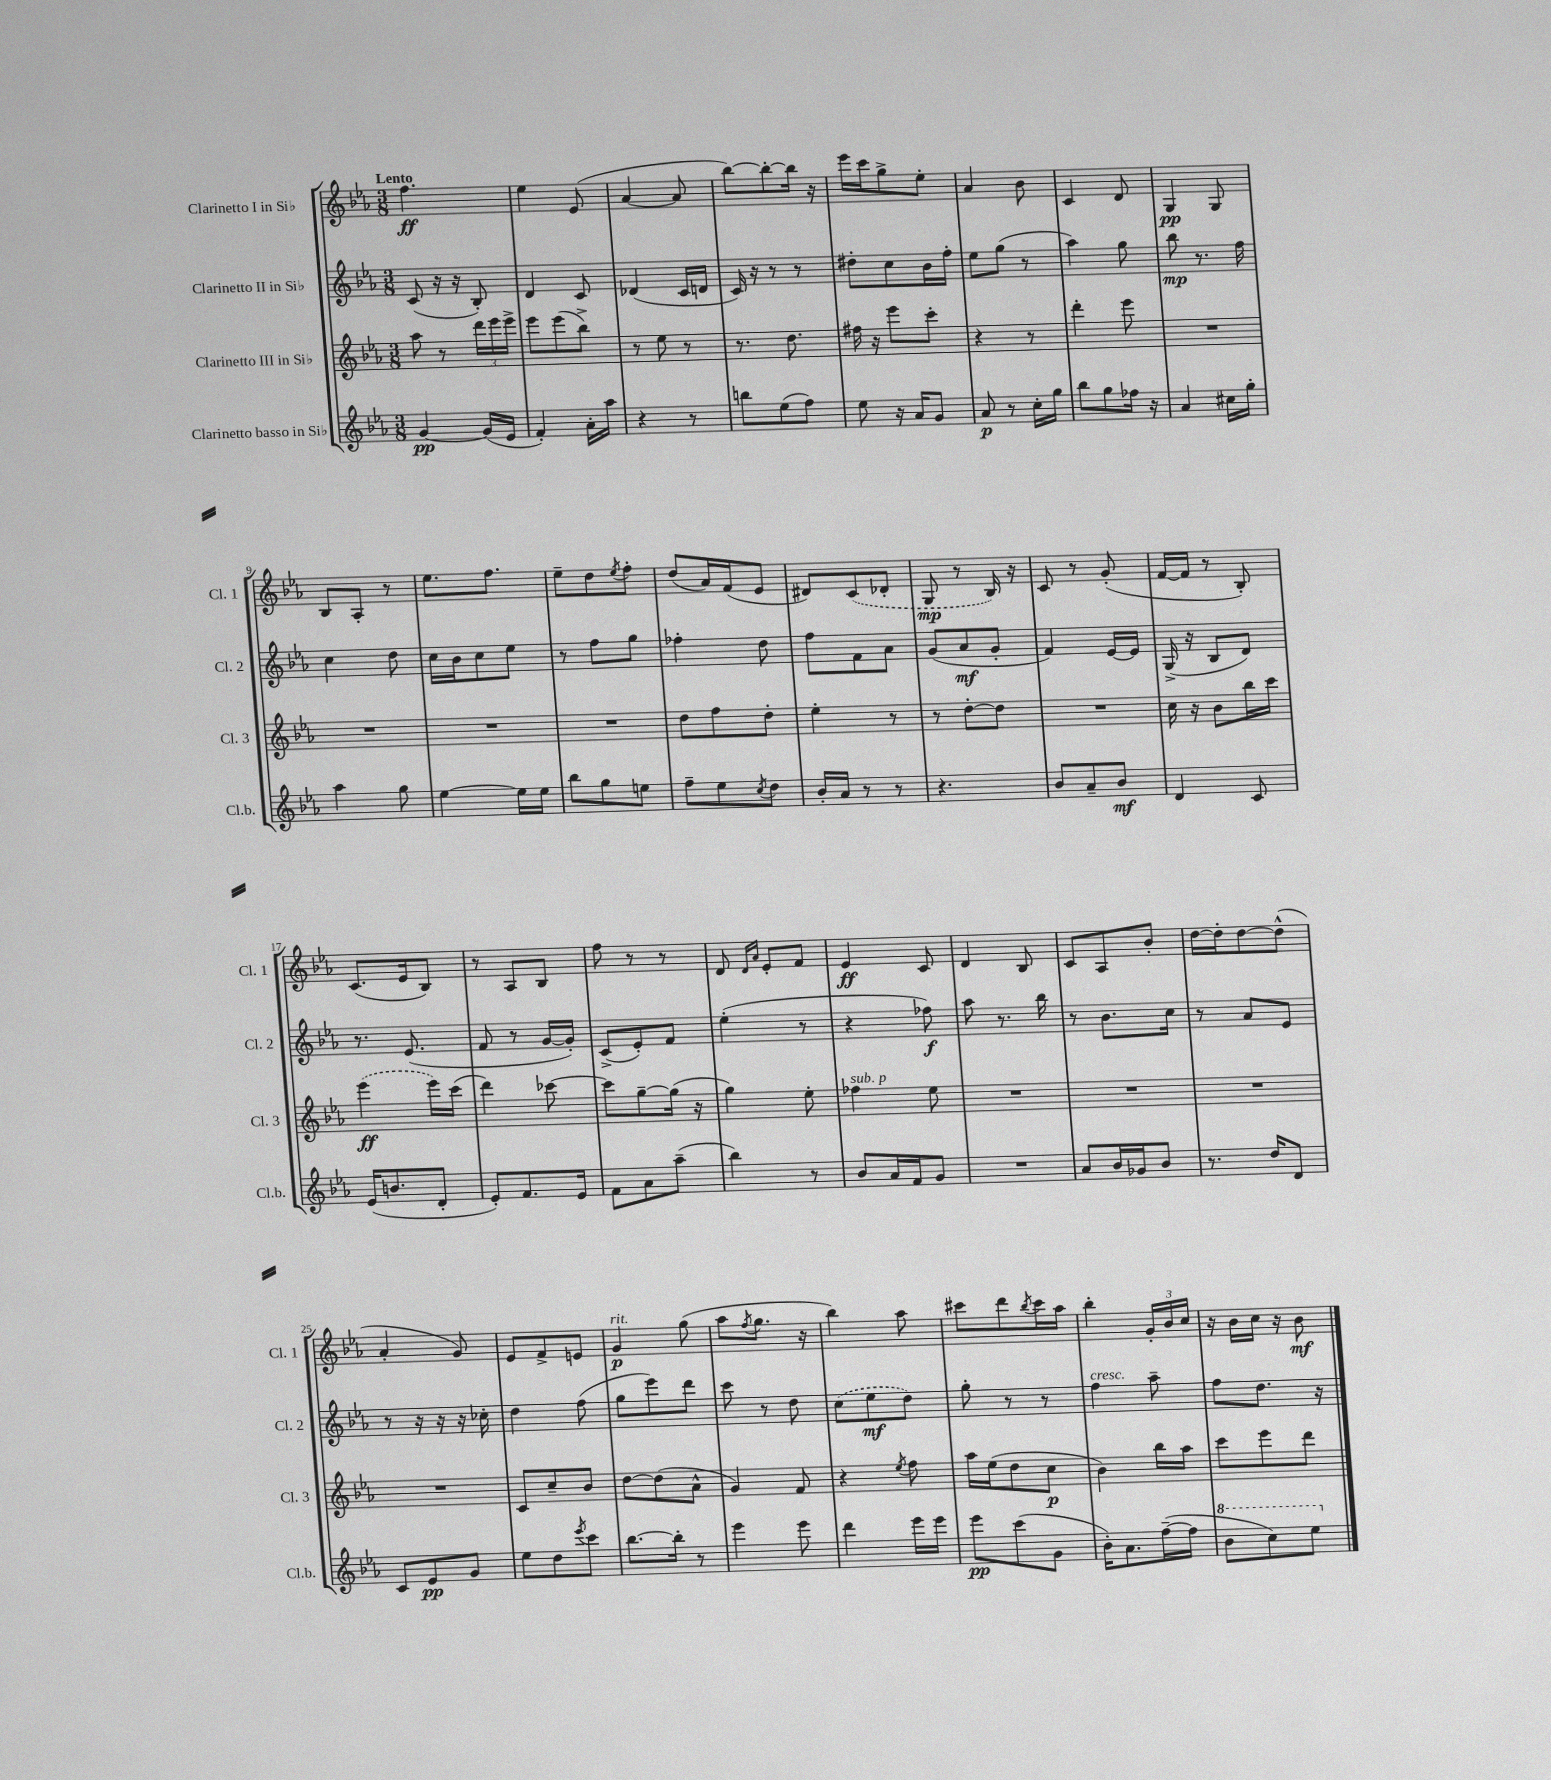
<<
\new StaffGroup <<
\new Staff = "s0" \with { instrumentName = "Clarinetto I in Sib" shortInstrumentName = "Cl. 1" } {
    \clef treble \key ees \major \numericTimeSignature \time 3/8 \tempo "Lento"
    f''4.\ff |
    ees''4 ees'8( |
    aes'4~ aes'8 |
    bes''8~) bes''8~-. bes''16 r16 |
    ees'''16 c'''16 g''8-> ees''8-. |
    aes'4 bes'8 |
    c'4 d'8 |
    g4\pp g8 |
    bes8 aes8-. r8 |
    ees''8. f''8. |
    ees''8-- d''8 \acciaccatura { ees''8 } f''8-. |
    d''8( aes'16) f'16( ees'8 |
    dis'8) \once \slurDashed c'8( des'8-. |
    g8\mp r8 bes16) r16 |
    c'8 r8 g'8-.( |
    f'16~ f'16 r8 bes8-.) |
    c'8.( ees'16 bes8) |
    r8 aes8 bes8 |
    f''8 r8 r8 |
    d'8 \grace { d'16 aes'16 } ees'8-. f'8 |
    ees'4\ff c'8 |
    d'4 bes8 |
    c'8 aes8 bes'8-. |
    d''16~ d''16-. d''8~ d''8-^( |
    aes'4-. g'8) |
    ees'8 f'8-> e'8 |
    g'4\p^\markup { \italic "rit." } g''8( |
    aes''8 \acciaccatura { f''8 } g''8. r16 |
    bes''4) aes''8 |
    cis'''8 d'''8 \acciaccatura { bes''8 } cis'''16 aes''16 |
    bes''4-. \tuplet 3/2 { g'16-. bes'16 c''16 } |
    r16 bes'16 c''16 r16 bes'8\mf \bar "|." |
}
\new Staff = "s1" \with { instrumentName = "Clarinetto II in Sib" shortInstrumentName = "Cl. 2" } {
    \clef treble \key ees \major \numericTimeSignature \time 3/8
    c'8( r16 r16 bes8-.) |
    d'4 c'8 |
    des'4( c'16 d'16 |
    c'16) r16 r8 r8 |
    dis''8-. c''8 bes'16 f''16-. |
    ees''8 g''8( r8 |
    aes''4) g''8 |
    bes''8\mp r8. f''16 |
    c''4 d''8 |
    c''16 bes'16 c''8 ees''8 |
    r8 f''8 g''8 |
    fes''4-. d''8 |
    f''8 f'8 aes'8 |
    g'8( aes'8\mf g'8-. |
    f'4) ees'16~ ees'16 |
    g16->( r16 bes8 d'8) |
    r8. ees'8.( |
    f'8 r8 g'16~ g'16-.) |
    c'8->( ees'8-.) f'8 |
    ees''4-.( r8 |
    r4 fes''8\f) |
    aes''8 r8. bes''16 |
    r8 bes'8. c''16 |
    r8 aes'8 ees'8 |
    r8 r16 r16 r16 ces''16-. |
    d''4 f''8( |
    g''8 ees'''8) d'''8 |
    c'''8 r8 d''8 |
    \once \slurDashed c''8( ees''8\mf d''8) |
    g''8-. r8 r8 |
    f''4^\markup { \italic "cresc." } aes''8-- |
    f''8 d''8. r16 \bar "|." |
}
\new Staff = "s2" \with { instrumentName = "Clarinetto III in Sib" shortInstrumentName = "Cl. 3" } {
    \clef treble \key ees \major \numericTimeSignature \time 3/8
    aes''8 r8 \tuplet 3/2 { d'''16 ees'''16 ees'''16-> } |
    ees'''8 ees'''8( bes''8->) |
    r8 ees''8 r8 |
    r8. d''8. |
    fis''16 r16 ees'''8 c'''8-. |
    r4 r8 |
    d'''4-. ees'''8 |
    R4. |
    R4. |
    R4. |
    R4. |
    d''8 f''8 d''8-. |
    ees''4-. r8 |
    r8 d''8~-. d''8 |
    R4. |
    c''16 r16 bes'8 bes''16 c'''16 |
    \once \slurDashed ees'''4\ff( ees'''16) c'''16( |
    d'''4) ces'''8~ |
    ces'''8 g''8~-- g''16( r16 |
    g''4) ees''8-. |
    fes''4^\markup { \italic "sub. p" } ees''8 |
    R4. |
    R4. |
    R4. |
    R4. |
    c'8 c''8-- bes'8 |
    d''8~ d''8( aes'8-^ |
    g'4) f'8 |
    r4 \acciaccatura { ees''8 } f''8 |
    aes''16 ees''16( d''8 c''8\p |
    bes'4) bes''16 aes''16 |
    c'''8 ees'''8 d'''8 \bar "|." |
}
\new Staff = "s3" \with { instrumentName = "Clarinetto basso in Sib" shortInstrumentName = "Cl.b." } {
    \clef treble \key ees \major \numericTimeSignature \time 3/8
    g'4~\pp g'16( ees'16 |
    f'4-.) aes'16-. aes''16 |
    r4 r8 |
    b''8 ees''8( f''8) |
    ees''8 r16 aes'16 g'8 |
    aes'8\p r8 c''16-. g''16 |
    bes''8 g''8 fes''16 r16 |
    aes'4 cis''16 g''16-. |
    aes''4 g''8 |
    ees''4~ ees''16 ees''16 |
    bes''8 g''8 e''8 |
    f''8-- ees''8 \acciaccatura { c''8 } d''8 |
    bes'16-. aes'16 r8 r8 |
    r4. |
    bes'8 aes'8-- bes'8\mf |
    d'4 c'8 |
    ees'16( b'8. d'8-. |
    ees'8-.) f'8. ees'16 |
    f'8 aes'8 aes''8--( |
    bes''4) r8 |
    bes'8 aes'16 f'16 g'8 |
    R4. |
    aes'8 bes'16 ges'16 bes'8 |
    r8. d''16 d'8 |
    c'8 ees'8\pp g'8 |
    ees''8 d''8 \acciaccatura { ees'''8 } c'''8 |
    bes''8.~ bes''16-. r8 |
    ees'''4 ees'''8 |
    d'''4 ees'''16 ees'''16 |
    ees'''8\pp c'''8( g'8 |
    bes'16-.) aes'8. f''16~--( f''16 |
    \ottava #1 bes''8 c'''8) ees'''8 \ottava #0 \bar "|." |
}
>>
>>
